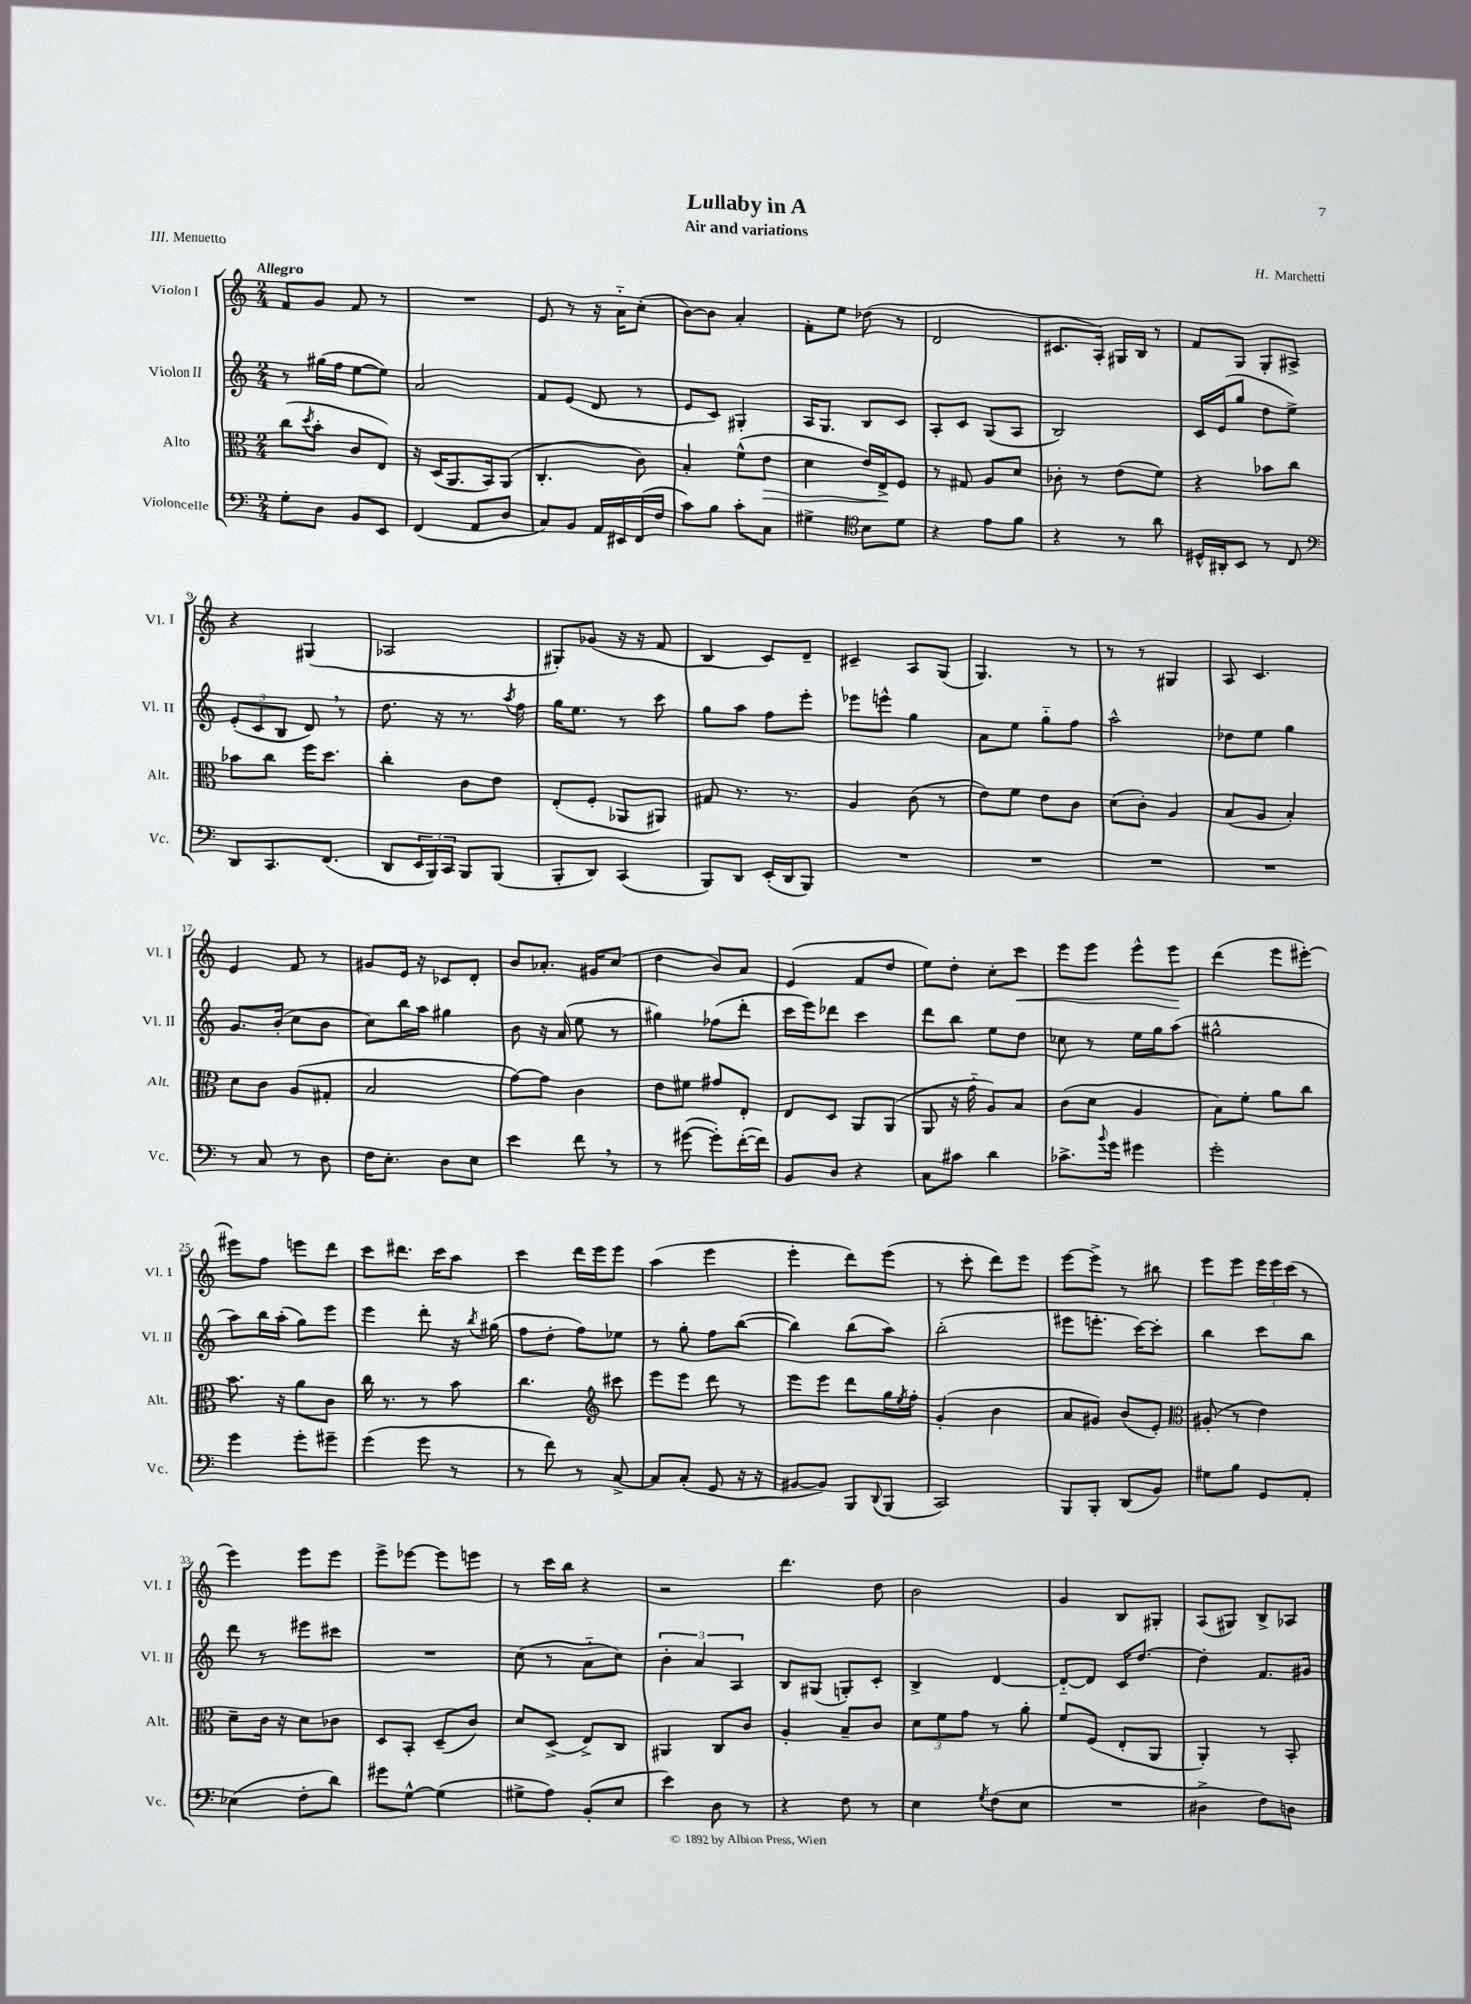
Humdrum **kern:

**kern	**kern	**kern	**kern
*staff4	*staff3	*staff2	*staff1
*clefF4	*clefC3	*clefG2	*clefG2
*k[]	*k[]	*k[]	*k[]
*M2/4	*M2/4	*M2/4	*M2/4
8G'\L	(8cc\L	8r	8f/L
.	8qdd/	.	.
8D\J	8b'\J	(16gg#\LL	8g/J
.	.	16ff\JJ	.
8BB/L	8c/L	[8ee\L	8f/
8EE/J	8E/J)	8ee\]J)	8r
=	=	=	=
(4FF/	16r	2a/	2r
.	(16D/LK	.	.
.	8.AA/	.	.
8AA/L	.	.	.
.	16BB/k)	.	.
8D/J	(8AA/J	.	.
=	=	=	=
8C/L)	4.C'/	8f/L	8e/
8BB/J	.	(8e/J	8r
16AA/LL	.	8d/	16r
16EE#/	.	.	16a'~\LK
(16FF/	8c\)	8r	(8cc'\J
16F/JJ	.	.	.
=	=	=	=
8c\L)	4B'/	8e/L	[8b\L)
8B\J	.	8c/J)	8b\]J
8c'\L	(8f^^\L	4G#'/	4a'/
8C\J	8e\J	.	.
=	=	=	=
4G#^\	4d\	16A/LK	8f'\L
.	.	8.G/J	.
.	.	.	8ee\J
*clefC4	*	*	*
8B\L	16e/LL)	8B/L	(8dd-\
.	16E^/J	.	.
8d\J	8F/J	8c/J	8r
=	=	=	=
4r	8r	8A'/L	2d/
.	8G#/	8c/J	.
8e\L	8A/L	(8G/L	.
8f\J	8d/J	8A/J	.
=	=	=	=
4r	8c-'\	2B/)	8.c#/L
.	8r	.	.
.	.	.	16A'/Jk)
8r	(8e\L	.	16G#/LL
.	.	.	16B/JJ
8a\	8f\J)	.	8r
=	=	=	=
16D#^^/LL	4r	16c/LL	8f/L
16AA#'/J	.	(16e/J	.
8BB/J	.	8gg/J	8G/J
8r	8b-\L	8dd\L	8G'/L
8C/	8cc\J	8ee^\J)	8A#^/J
=	=	=	=
*clefF4	*	*	*
8DD/L	8b-\L	(12e'/L	4r
.	.	12c/	.
8.CC/	8cc\J	.	.
.	.	12B/J	.
.	16ff\LK	8d/)	(4G#/
(8.FF/J	8.dd\J	.	.
.	.	8r	.
=	=	=	=
8DD/L	4cc'\	8.dd\	2A-/
24EE/L	.	.	.
24BBB/)	.	.	.
.	.	16r	.
24CC/JJ	.	.	.
8BBB/L	8c\L	8.r	.
(8BBB/J	8e\J	.	.
.	.	8qaa/	.
.	.	16ff\	.
=	=	=	=
8BBB'/L	(8E'/L	16gg\LK	8G#'/L)
.	.	8.ee\J	.
8DD/J)	8F'/J	.	(8g-/J
(4CC/	8AA-/L	8r	16r
.	.	.	16r
.	8AA#/J)	8ccc\	8f/
=	=	=	=
8BBB/L)	8G#/	8gg\L	4B/
8DD/J	8.r	8aa\J	.
(16EE'/LL	.	8ff\L	8c/L)
16DD/J	8.r	.	.
8BBB/J)	.	8eee'\J	8d~/J
=	=	=	=
2r	4A/	8eee-\L	4c#~/
.	.	8eee^^\J	.
.	(8c\	4gg\	8A/L
.	8r	.	(8G/J
=	=	=	=
2r	8e\L)	8a\L	4.G/)
.	8f\J	8ee\J	.
.	8e\L	8gg'~\L	.
.	8c\J	8ff\J	8r
=	=	=	=
2r	(8d\L	2aa^^\	8r
.	8c'\J)	.	8r
.	4A/	.	4G#/
=	=	=	=
2r	(8B/L	8dd-\L	8A/
.	8A/J	8ee\J	4.c/
.	4B'/)	4gg\	.
=	=	=	=
8r	8d\L	8.g/L	4e/
8C/	8c\J	.	.
.	.	(16b'/Jk	.
8r	(8A/L	8cc\L	8f/
8D\	8G#'/J	8b\J	8r
=	=	=	=
16F\LK	2B/	8cc\L)	8g#/L
8.E'\J	.	.	.
.	.	16bb\L	16e/Jk
.	.	16aa\JJ	16r
8D\L	.	4gg#\	8c-/L
8E\J	.	.	8d'/J
=	=	=	=
4e\	[8g\L)	8b\	8b/L
.	8g\]J	16r	8.a-'/J
.	.	(16a/	.
8f\	4c\	8ee\	.
.	.	.	16g#/LK
8r	.	8r	(8cc/J
=	=	=	=
8r	8e\L	4gg#\)	4dd\
([8g#\	8f#\J	.	.
8g#'\]L)	8g#/L	(8ff-\L	8b/L)
([16f'\L	8E'/J	8ddd'\J	8a/J
16f\]JJ)	.	.	.
=	=	=	=
8BB/L	8E/L	16ccc\LL	(4e/
.	.	16eee\J)	.
8D/J	8D/J	8ddd-\J	.
4r	8AA/L	4ccc\	8f/L
.	(8AA/J	.	8dd/J
=	=	=	=
8C\L	8AA/	8ddd\L	8ee\L)
8c#\J	16r	8bb\J	8dd'\J
.	16g'~\	.	.
4d\	8A/L)	8ee\L	8cc'\L
.	8B/J	8dd\J	8ccc\J
=	=	=	=
8.c-^\L	(8c\L	8cc-\	8eee\L
.	8d\J	8r	8eee\J
8qqb/	.	.	.
16g\Jk	.	.	.
4g#\	4A/	16ee\LL	8eee^^\L
.	.	16gg\J	.
.	.	(8aa\J	8eee\J
=	=	=	=
2g'\	8B\L)	2gg#^^\	(4ddd\
.	8f'\J	.	.
.	8a\L	.	8eee\L
.	8cc\J	.	[8eee#'\J)
=	=	=	=
4g\	8.b\	8aa\L)	8eee#\]L
.	.	16bb\L	8ff\J
.	16r	(16aa'\JJ	.
8g'\L	8a\L	8gg\L)	8eee\L
8g#~\J	8c\J	8eee\J	8ddd\J
=	=	=	=
(4g\	16cc\	4eee\	8ccc\L
.	8.r	.	.
.	.	.	8.ddd#\J
8g\	8r	8ddd'\	.
.	.	.	16ccc\LK
8r	8b\	16r	8aa\J
.	.	8qbb/	.
.	.	(16gg#\	.
=	=	=	=
8r	4.cc\	8ff\L	4ccc\
8f\)	.	8dd'\J	.
8r	.	8ff\L)	16ddd\LL
.	.	.	16eee\J
*	*clefG2	*	*
[8C^/	8ccc#\	8ee-\J	8eee\J
=	=	=	=
8C/]L	8eee\L	8r	(4aa\
(8C'/J	8eee\J	8gg'\	.
8GG/	8ddd\	8ff\L	4eee\
16r	8r	([8bb\J	.
16r	.	.	.
=	=	=	=
[8BB#/L	8eee\L	4bb\])	4eee'\
8BB#/]J)	8eee\J	.	.
8BBB/L	8ddd\L	(8bb\L	8ddd\L)
8qqDD/	.	.	.
(8BBB/J	16gg\L	8aa\J)	(8eee\J
.	8qee/	.	.
.	16ff'\JJ	.	.
=	=	=	=
2CC/)	(4g'/	(2bb'\	8r
.	.	.	8ccc'\
.	4b\	.	8ddd\L)
.	.	.	8eee\J
=	=	=	=
8BBB/L	8a/L	8eee#\L	[8eee\L
8BBB'/J	8g#/J)	8.eee'\J	8eee^\]J
(8DD/L	(8b/L	.	8r
.	.	[16ccc\LK)	.
8BB/J)	8e'/J)	8ccc'\]J	8bb#\
=	=	=	=
*	*clefC3	*	*
8G#\L	(8A#'/	4bb\	8eee\L
8B\J	8r	.	8eee\J
8GG/L	4e\)	8ccc\L	24eee\LL
.	.	.	24eee\
.	.	.	(24ccc\JJ
8AA'/J	.	8bb\J	8r
=	=	=	=
(4E-\	8d~\L	8ddd\	4eee\)
.	16c\Jk	8r	.
.	16r	.	.
8F'\L	8d\L	8eee#\L	8eee\L
8d\J)	8c-\J	8ccc#\J	8eee\J
=	=	=	=
8g#\L	8D/L	2r	8eee^\L
[8G^^\J	8BB'/J	.	[8eee-\J
(4G\]	(8D~/L	.	8eee-\]L
.	8c/J)	.	8eee\J
=	=	=	=
8G#^\L	8d/L	(8cc\	8r
8A\J)	(8D^/J	8r	16ccc\LL
.	.	.	16bb\JJ
(8BB'/L	8E^/L)	8a'~\L	4r
8E/J	8C/J	8cc\J)	.
=	=	=	=
4e\)	4AA#/	6b'\	2r
.	.	6a/	.
8D\	8C/L	.	.
.	.	6A/	.
8r	8c/J	.	.
=	=	=	=
4r	4A'/	8B/L	4.ddd\
.	.	(8G#/J	.
8F\	8B~/L	8G'/L)	.
8r	8c/J	8c'/J	8dd\
=	=	=	=
4E\	12d\L	4B^/	2b\
.	12f\	.	.
.	12g\J	.	.
8qG/	.	.	.
(8F\L	8r	[4d/	.
8E\J	8a'\	.	.
=	=	=	=
2r	8f/L	8d'~/_L	4g/
.	(8F/J	8d/]J	.
.	8E'/L	16c/LK	8B/L
.	.	[8.dd/J	.
.	8AA/J	.	8G#'/J
=	=	=	=
4D#^\	4AA'/)	4dd'\]	(8A/L
.	.	.	8G#/J)
8F\L)	8r	8.f/L	8B^/L
8D\J	8BB'/	.	8A-/J
.	.	16g#/Jk	.
==	==	==	==
*-	*-	*-	*-
